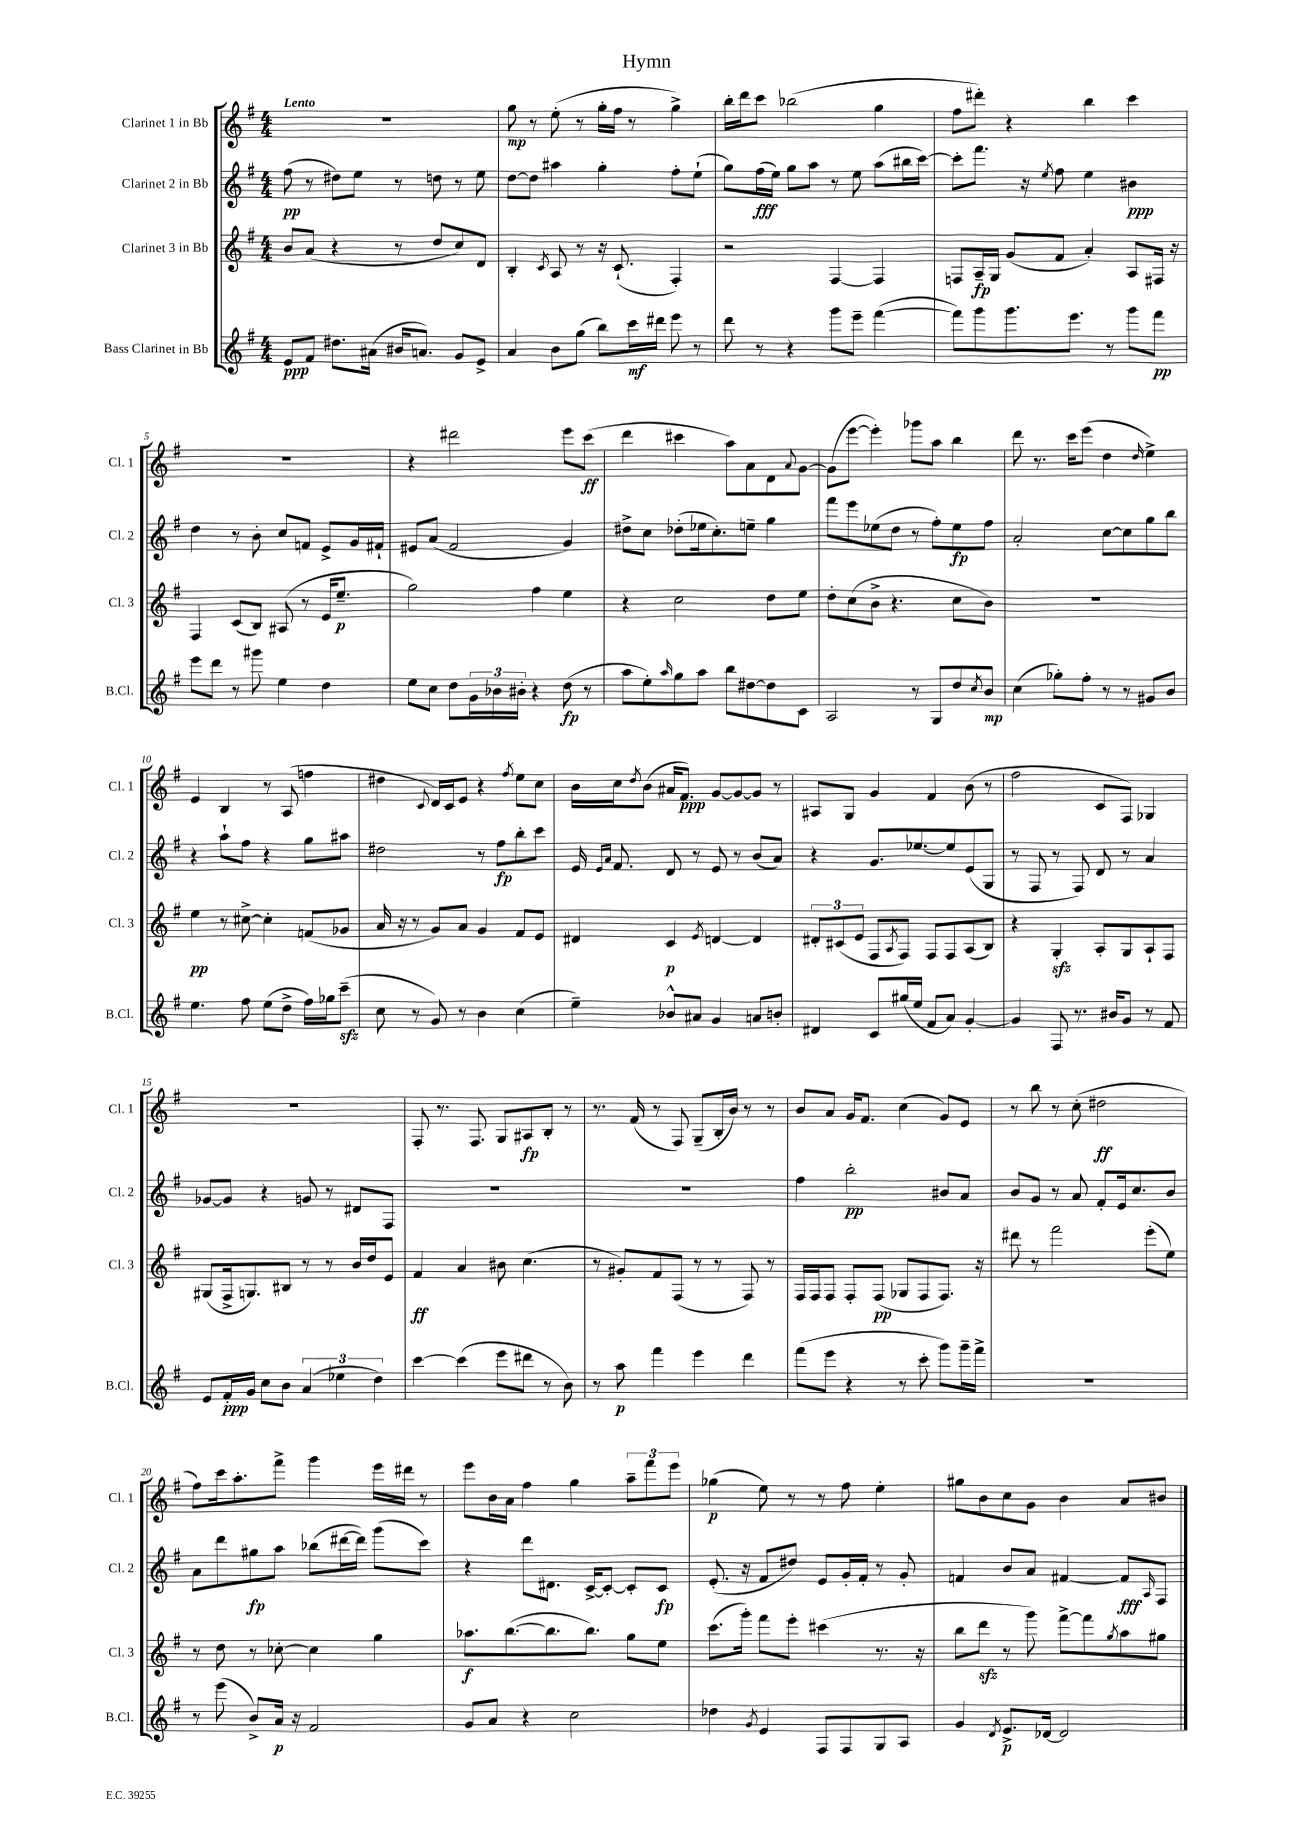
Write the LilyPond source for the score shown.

\header { title = "Hymn" }
<<
\new StaffGroup <<
\new Staff = "s0" \with { instrumentName = "Clarinet 1 in Bb" shortInstrumentName = "Cl. 1" } {
    \clef treble \key g \major \numericTimeSignature \time 4/4 \tempo "Lento"
    R1 |
    g''8\mp r8 e''8-.( r8 g''16-. fis''16 r8 g''4->) |
    b''16-. d'''16 c'''8 bes''2( g''4 |
    fis''8 dis'''8-.) r4 b''4 c'''4 |
    R1 |
    r4 dis'''2 e'''8 c'''8\ff( |
    d'''4 cis'''4 a''8) a'8 d'8 \appoggiatura { a'8 } g'8~ |
    g'8( e'''8~ e'''4-.) ges'''8 a''8 b''4 |
    d'''8 r8. c'''16 e'''8( d''4 \grace { d''16 } e''4->) |
    e'4 b4 r8 a8( f''4 |
    dis''4 \appoggiatura { c'8 } d'16) c'16 e'8 r4 \acciaccatura { fis''8 } e''8 c''8 |
    b'16 c''16 \acciaccatura { d''8 } b'8( ais'16 fis'8.\ppp) g'8~ g'8~ g'8 r8 |
    ais8 g8 g'4 fis'4 b'8( r8 |
    fis''2 c'8 fis8) ges4 |
    R1 |
    fis8-. r8. fis8. g8 ais8\fp b8-. r8 |
    r8. fis'16( r8 fis8) g8--( b16-. b'16) r8 r8 |
    b'8 a'8 g'16 fis'8. c''4( g'8) e'8 |
    r8 b''8 r8 c''8-.( dis''2\ff |
    fis''8) c'''16 a''8.-. fis'''8-> g'''4 e'''16 dis'''16 r8 |
    e'''8 b'16 a'16 fis''4 g''4 \tuplet 3/2 { a''8-- fis'''8 e'''8 } |
    ges''4\p( e''8) r8 r8 fis''8 e''4-. |
    gis''8 b'8 c''8 g'8 b'4 a'8 bis'8 \bar "|." |
}
\new Staff = "s1" \with { instrumentName = "Clarinet 2 in Bb" shortInstrumentName = "Cl. 2" } {
    \clef treble \key g \major \numericTimeSignature \time 4/4
    fis''8\pp( r8 dis''8) e''8 r8 d''8 r8 e''8 |
    d''8~ d''8 ais''4 g''4-. fis''8-. e''8-!( |
    g''8) fis''16\fff( e''16) g''8 a''8 r8 e''8 a''8( bis''16 c'''16~) |
    c'''8-. fis'''8. r16 \acciaccatura { e''8 } fis''8 e''4 bis'4\ppp |
    d''4 r8 b'8-. c''8 f'8 e'8-> g'16 fis'16-! |
    eis'8 a'8( fis'2 g'4) |
    dis''8-> c''8 des''8-.( ees''16 c''8.-.) e''8-- g''4 |
    fis'''8 e'''8 ees''8( d''8 r8 fis''8-.) ees''8\fp fis''8 |
    a'2-. c''8~ c''8 g''8 b''8 |
    r4 a''8-! fis''8 r4 g''8 ais''8 |
    dis''2 r8 fis''8\fp b''8-. c'''8 |
    e'16 \grace { e'16 a'16 } fis'8. d'8 r8 e'8 r8 b'8( a'8) |
    r4 g'8. ees''8.~ ees''8 e'8( g8 |
    r8 fis8 r8 fis8) d'8 r8 a'4 |
    ges'8~ ges'8 r4 g'8 r8 dis'8 fis8 |
    R1 |
    R1 |
    fis''4 b''2-.\pp bis'8 a'8 |
    b'8 g'8 r8 a'8 fis'8-. e'16 c''8. b'8 |
    a'8 d'''8 gis''8\fp a''8 bes''8( dis'''16~ dis'''16) g'''8( c'''8) |
    r4 d'''8 dis'8. c'16~-> c'8~-. c'8-. c'8\fp |
    e'8.-.( r16 fis'8 dis''8) e'8 g'16-. fis'16-. r8 g'8-. |
    f'4 b'8 a'8 fis'4~ fis'8\fff \grace { a16 } fis8 \bar "|." |
}
\new Staff = "s2" \with { instrumentName = "Clarinet 3 in Bb" shortInstrumentName = "Cl. 3" } {
    \clef treble \key g \major \numericTimeSignature \time 4/4
    b'8 a'8( r4 r8 d''8 c''8) d'8 |
    b4-. \acciaccatura { c'8 } a8 r8 r16 c'8.-!( fis4-.) |
    r2 fis4~ fis4 |
    f8 a16--\fp g16 g'8( fis'8 a'4-.) a8 fis16 r16 |
    fis4 c'8( b8) ais8( r8 e'16 e''8.--\p |
    g''2) fis''4 e''4 |
    r4 c''2 d''8 e''8 |
    d''8-. c''8( b'8-> r4. c''8 b'8) |
    R1 |
    e''4\pp r8 cis''8~-> cis''4-. f'8( ges'8 |
    a'16 r16 r8 g'8) a'8 g'4 fis'8 e'8 |
    dis'4 c'4\p \acciaccatura { e'8 } d'4~ d'4 |
    \tuplet 3/2 { dis'8-. cis'8( e'8 } fis8 \acciaccatura { a8 } fis8) fis8 fis8 a8( b8) |
    r4 g4-.\sfz a8-. g8 a8-! fis8 |
    gis8( fis16-> g8.) bis8 r8 r8 b'16 d''16 e'8 |
    fis'4\ff a'4 bis'8 c''4.( |
    r8 gis'8-.) fis'8 fis8( r8 r8 fis8) r8 |
    fis16 fis16 fis8 fis8-. fis8\pp( ges8 fis8 fis8.) r16 |
    dis'''8 r8 fis'''2 e'''8-.( e''8) |
    r8 d''8 r8 ces''8~-. ces''4 g''4 |
    aes''8.\f b''8.~( b''8. b''8.) g''8 e''8 |
    c'''8.( g'''16-.) fis'''8 e'''8-. cis'''4( r8. r16 |
    b''8 d'''8\sfz r8 g'''8) fis'''8~-> fis'''8 \acciaccatura { g''8 } a''8 gis''8 \bar "|." |
}
\new Staff = "s3" \with { instrumentName = "Bass Clarinet in Bb" shortInstrumentName = "B.Cl." } {
    \clef treble \key g \major \numericTimeSignature \time 4/4
    e'8\ppp fis'8 dis''8. ais'16( bis'16 a'8.) g'8 e'8-> |
    a'4 b'8 g''8( b''8) c'''16\mf dis'''16 e'''8 r8 |
    d'''8 r8 r4 g'''8 e'''8-- fis'''4~( |
    fis'''8) g'''8 g'''8. e'''8. r8 g'''8 fis'''8\pp |
    e'''8 d'''8 r8 gis'''8 e''4 d''4 |
    e''8 c''8 d''8 \tuplet 3/2 { g'16 bes'16 bis'16-. } r4 d''8\fp( r8 |
    a''8 e''8-.) \grace { a''16 } g''8 a''8 b''8 dis''8~ dis''8 c'8 |
    a2 r8 g8 d''8 \acciaccatura { c''8 } b'8\mp |
    c''4( ges''8-.) fis''8-. r8 r8 gis'8 b'8 |
    e''4. fis''8 e''8( d''8-> fis''16) ges''16 c'''8--\sfz( |
    c''8 r8 g'8) r8 b'4 c''4( |
    e''4--) bes'8-^ ais'8 g'4 a'8 b'8-. |
    dis'4 c'8 gis''16( e''16 fis'8 a'8) g'4~-. |
    g'4 fis8 r8. bis'16 g'8 r8 fis'8 |
    e'8 fis'16-.\ppp g'16 c''8 b'8 \tuplet 3/2 { a'4( ees''4 d''4) } |
    c'''4~ c'''4( e'''8 dis'''8 r8 b'8) |
    r8 a''8\p fis'''4 e'''4 d'''4 |
    fis'''8( e'''8 r4 r8 c'''8-. g'''8) g'''16-- fis'''16-> |
    R1 |
    r8 e'''8( b'8->) a'16\p r16 fis'2 |
    g'8 a'8 r4 c''2 |
    des''4 \acciaccatura { g'8 } e'4 fis8 fis8 g8 a8 |
    g'4 \acciaccatura { d'8 } e'8.->\p des'16~ des'2 \bar "|." |
}
>>
>>
